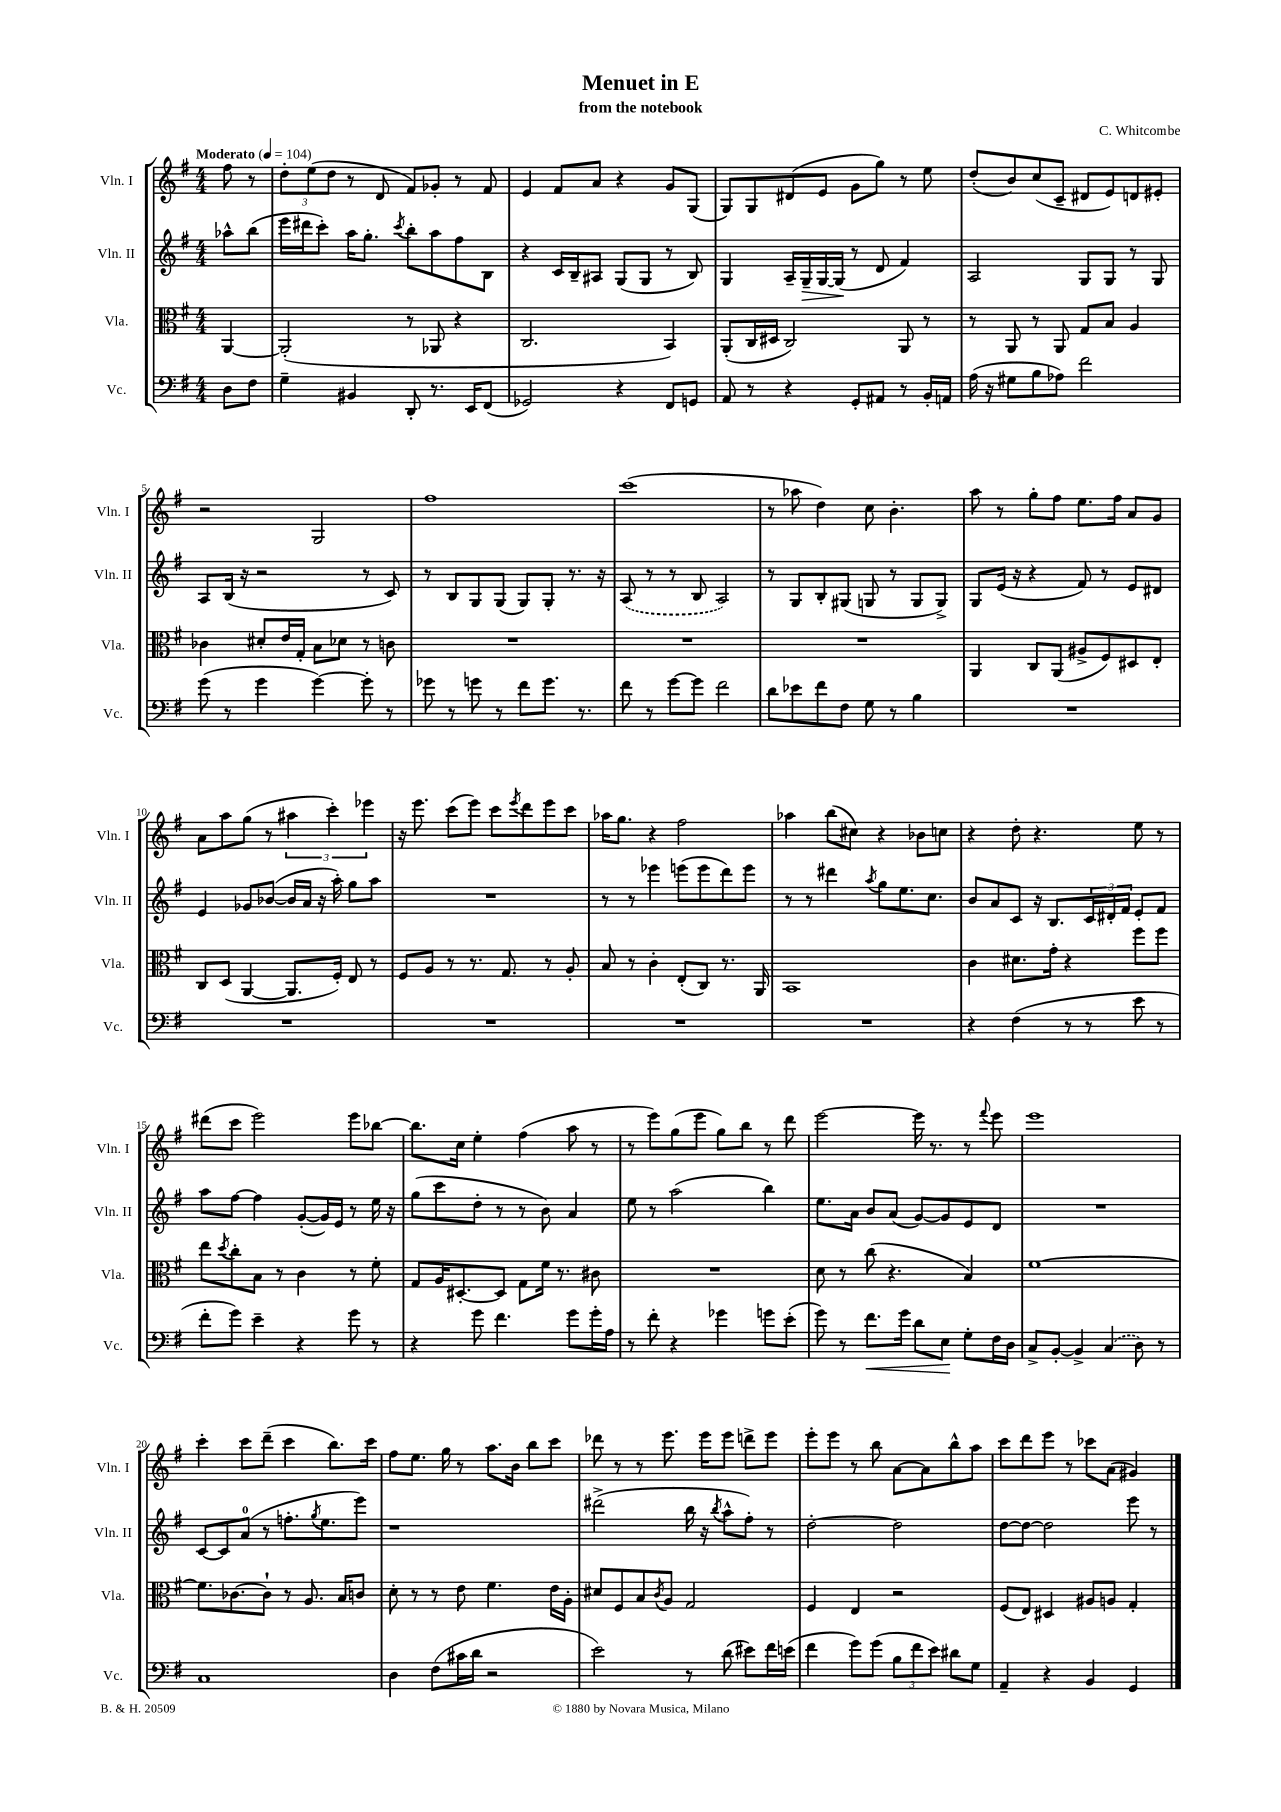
\header { title = "Menuet in E" composer = "C. Whitcombe" subtitle = "from the notebook" }
<<
\new StaffGroup <<
\new Staff = "s0" \with { instrumentName = "Vln. I" shortInstrumentName = "Vln. I" } {
    \clef treble \key g \major \numericTimeSignature \time 4/4 \partial 4 \tempo "Moderato" 4 = 104
    fis''8 r8 |
    \tuplet 3/2 { d''8-. e''8( d''8 } r8 d'8 fis'8) ges'8-. r8 fis'8 |
    e'4 fis'8 a'8 r4 g'8 g8( |
    g8) g8 dis'8( e'8 g'8 g''8) r8 e''8 |
    d''8-.( b'8) c''8( c'8-- dis'8 e'8) d'8 eis'8-. |
    r2 g2 |
    fis''1 |
    c'''1( |
    r8 aes''8 d''4) c''8 b'4.-. |
    a''8 r8 g''8-. fis''8 e''8. fis''16 a'8 g'8 |
    a'8 a''8 g''8( r8 \tuplet 3/2 { ais''4 c'''4-.) ees'''4 } |
    r16 e'''8. c'''8( e'''8) c'''8 \acciaccatura { e'''8 } d'''8 e'''8 c'''8 |
    aes''16 g''8. r4 fis''2 |
    aes''4 b''8( cis''8) r4 bes'8 c''8 |
    r4 d''8-. r4. e''8 r8 |
    dis'''8( c'''8 e'''2) e'''8 bes''8~ |
    bes''8. c''16 e''4-. fis''4( a''8 r8 |
    r8 e'''8) g''8( e'''8 g''8) b''8 r8 d'''8 |
    e'''2~ e'''16 r8. r8 \appoggiatura { fis'''8 } e'''8 |
    e'''1 |
    c'''4-. c'''8 d'''8--( c'''4 b''8.) c'''16 |
    fis''8 e''8. g''16 r8 a''8. b'16 b''8 c'''8 |
    des'''8 r8 r8 e'''8. e'''16 e'''8 d'''8-> e'''8 |
    e'''8-. e'''8 r8 b''8 a'8~ a'8 b''8-^ a''8 |
    c'''8 d'''8 e'''8 r8 ces'''8 a'8( gis'4) \bar "|." |
}
\new Staff = "s1" \with { instrumentName = "Vln. II" shortInstrumentName = "Vln. II" } {
    \clef treble \key g \major \numericTimeSignature \time 4/4 \partial 4
    aes''8-^ b''8( |
    e'''16 dis'''16 c'''8-.) a''16 g''8.-. \acciaccatura { c'''8 } b''8-. a''8 fis''8 b8 |
    r4 c'16 b16-- ais8 g8( g8 r8 b8) |
    g4 a16-- g16--\> g16~ g16\!( r8 d'8 fis'4) |
    a2 g8 g8 r8 g8 |
    a8 b16( r16 r2 r8 c'8) |
    r8 b8 g8 g8( g8) g8-. r8. r16 |
    \once \slurDashed a8( r8 r8 b8 a2) |
    r8 g8 b8-. gis8( g8 r8 g8 g8->) |
    g8 e'16( r16 r4 fis'8) r8 e'8 dis'8 |
    e'4 ges'8 bes'8~( bes'16 a'16 r16 a''16-.) g''8 a''8 |
    R1 |
    r8 r8 ees'''4 e'''8( e'''8 d'''8) e'''8 |
    r8 r8 dis'''4 \acciaccatura { a''8 } g''8 e''8. c''8. |
    b'8 a'8 c'8 r16 b8. \tuplet 3/2 { c'16 dis'16-. fis'16 } e'8-. fis'8 |
    a''8 fis''8~ fis''4 g'8~-.( g'16) e'16 r8 e''16 r16 |
    g''8( c'''8 d''8-. r8 r8 b'8) a'4 |
    e''8 r8 a''2( b''4) |
    e''8. a'16 b'8 a'8( g'8~) g'8 e'8 d'8 |
    R1 |
    c'8~ c'8 a'8-0( r8 f''8.-. \acciaccatura { g''8 } e''8. e'''8) |
    r1 |
    dis'''2->( b''16 r16 \acciaccatura { b''8 } a''8-^ fis''8-.) r8 |
    d''2~-. d''2 |
    d''8~ d''8~ d''2 e'''8 r8 \bar "|." |
}
\new Staff = "s2" \with { instrumentName = "Vla." shortInstrumentName = "Vla." } {
    \clef alto \key g \major \numericTimeSignature \time 4/4 \partial 4
    a,4~ |
    a,2-.( r8 aes,8 r4 |
    c2. b,4) |
    a,8-.( c16 dis16 c2) a,8 r8 |
    r8 a,8 r8 a,8 g8 b8 a4 |
    ces'4 dis'8-. e'16 g16-. b8 des'8 r8 c'8 |
    R1 |
    R1 |
    R1 |
    a,4 c8 a,8( ais8-> fis8) dis8 e8-. |
    c8 d8( a,4~ a,8. fis16-.) e8 r8 |
    fis8 a8 r8 r8. g8. r8 a8-. |
    b8 r8 c'4-. e8-.( c8) r8. a,16 |
    b,1 |
    c'4 dis'8. g'16-. r4 fis''8 fis''8 |
    e''8 \acciaccatura { d''8 } c''8-. b8 r8 c'4 r8 fis'8-. |
    g8 a16 dis8.~-. dis8 g8 fis'16 r8. cis'8 |
    R1 |
    d'8 r8 c''8( r4. b4) |
    fis'1~ |
    fis'8. ces'8.~ ces'8-! r8 a8. b16 c'8 |
    d'8-. r8 r8 e'8 fis'4. e'16 a16-. |
    dis'8 fis8 b8 \acciaccatura { c'8 } a8 g2 |
    fis4 e4 r2 |
    fis8( e8) dis4 ais8 a8 g4-. \bar "|." |
}
\new Staff = "s3" \with { instrumentName = "Vc." shortInstrumentName = "Vc." } {
    \clef bass \key g \major \numericTimeSignature \time 4/4 \partial 4
    d8 fis8 |
    g4-- bis,4 d,8-. r8. e,16 fis,8( |
    ges,2) r4 fis,8 g,8 |
    a,8 r8 r4 g,8-. ais,8 r8 b,16-. a,16 |
    a16( r16 gis8 b8 aes8) fis'2 |
    g'8( r8 g'4 g'4~) g'8-. r8 |
    ges'8 r8 g'8 r8 fis'8 g'8. r8. |
    fis'8 r8 g'8~ g'8 fis'2 |
    d'8 ees'8 fis'8 fis8 g8 r8 b4 |
    R1 |
    R1 |
    R1 |
    R1 |
    R1 |
    r4 fis4( r8 r8 e'8 r8 |
    fis'8-. g'8) e'4-- r4 g'8 r8 |
    r4 g'8 fis'4. g'8 g'16-. a16 |
    r8 fis'8-. r4 ges'4 g'8 e'8-.( |
    g'8) r8 fis'8.\< g'16 d'8 e8\! g8-. fis16 d16 |
    c8-> b,8~-. b,4-> \once \slurDashed c4( d8) r8 |
    c1 |
    d4 fis8( cis'16 d'16 r2 |
    e'2) r8 d'8( eis'8) fis'16 e'16( |
    fis'4 g'8) g'8( \tuplet 3/2 { b8 fis'8 e'8) } dis'8 g8 |
    a,4-- r4 b,4 g,4 \bar "|." |
}
>>
>>
